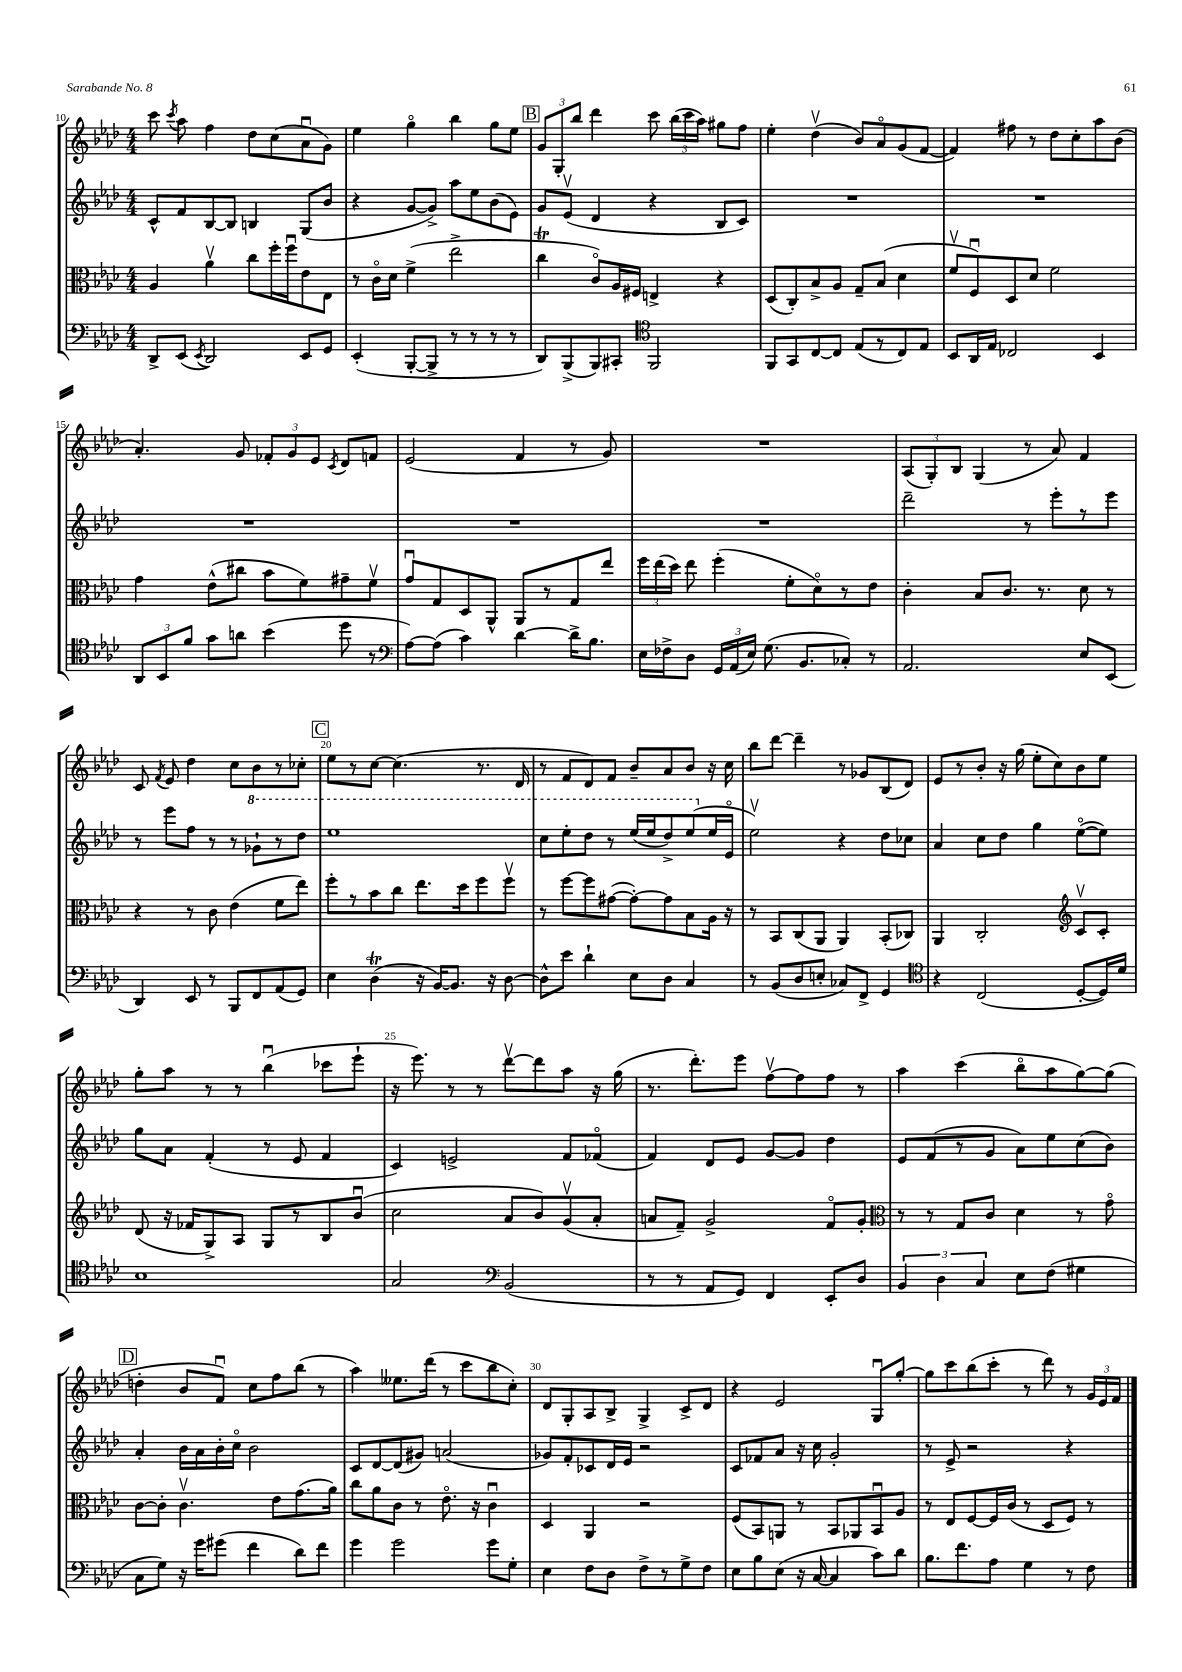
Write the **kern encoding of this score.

**kern	**kern	**kern	**kern
*part4	*part3	*part2	*part1
*staff4	*staff3	*staff2	*staff1
*clefF4	*clefC3	*clefG2	*clefG2
*k[b-e-a-d-]	*k[b-e-a-d-]	*k[b-e-a-d-]	*k[b-e-a-d-]
*M4/4	*M4/4	*M4/4	*M4/4
=10	=10	=10	=10
8DD-^/L	4A-/	8c^^/L	8ccc\
.	.	.	8qccc/
(8EE-/J	.	8f/	8aa-\
8qEE-/	.	.	.
2DD-/)	4a-v\	[8B-/	4ff\
.	.	8B-/J]	.
.	8cc\L	4Bn/	8dd-\L
.	16ff'\L	.	(8cc\
.	16ffu\J	.	.
8EE-/L	8e-\	(8G/L	8a-u\
8GG/J	8E-\J	8b-/J	8g\J)
=11	=11	=11	=11
(4EE-'/	8r	4r	4ee-\
.	16c\LL	.	.
.	16d-\JJ	.	.
[8BBB-'/L	(4f^\	[8g/L	4gg\
8BBB-^/J]	.	8g^/J])	.
8r	2ee-^\	8aa-\L	4bb-\
8r	.	8ee-\	.
8r	.	(8b-\	8gg\L
8r	.	8e-\J)	8ee-\J
!!LO:REH:place=s1:t=B
=12	=12	=12	=12
8DD-/L)	4cct\	8g/L	12g/L
.	.	.	12G'/
(8BBB-^/	.	(8e-v/J	.
.	.	.	12bb-/J
8BBB-/)	8c/L)	4d-/	4ddd-\
8CC#X'/J	16A-/L	.	.
.	16F#X/JJ	.	.
*clefC4	*	*	*
2FF/	4En^/	4r	8ccc\
.	.	.	(24bb-\LL
.	.	.	24ccc\
.	.	.	24aa-\JJ)
.	4r	8B-/L	8gg#X\L
.	.	8c/J)	8ff\J
=13	=13	=13	=13
8FF/L	(8D-/L	1r	4ee-'\
8GG/	8C'/)	.	.
[8C/	8B-^/	.	(4dd-v\
8C/J]	8A-/J	.	.
(8E-/L	8G~/L	.	8b-/L)
8r	(8B-/J	.	8a-/
8C/)	4d-\	.	(8g/
8E-/J	.	.	[8f/J
=14	=14	=14	=14
8BB-/L	8fv/L	1r	4f/])
16AA-/L	8Fu/)	.	.
16E-/JJ	.	.	.
2C-X/	8D-/	.	8ff#X\
.	8d-/J	.	8r
.	2f\	.	8dd-\L
.	.	.	8cc'\
4BB-/	.	.	8aa-\
.	.	.	(8b-\J
!!LO:LB:g=z
=15	=15	=15	=15
12AA-/L	4g\	1r	4.a-'/)
12BB-/	.	.	.
12f/J	.	.	.
8g\L	(8e-^^\L	.	.
8an\J	8cc#X\J	.	8g/
(4b-\	8b-\L	.	12f-X'/L
.	.	.	12g/
.	8f\)	.	.
.	.	.	12e-/J
.	.	.	8qc/
8dd-\	8g#X~\	.	8d-/L
8r	8fv\J	.	8fn/J
=16	=16	=16	=16
*clefF4	*	*	*
[8A-\L)	8gu/L	1r	(2e-/
(8A-\J]	8G/	.	.
4c\)	8D-/	.	.
.	8AA-^^/J	.	.
[4d-\	8AA-/L	.	4f/
.	8r	.	.
16d-^\KL]	8G/	.	8r
8.B-\J	.	.	.
.	8ee-/J	.	8g/)
=17	=17	=17	=17
16E-\LL	24ff\LL	1r	1r
.	(24ee-\	.	.
16F-X^\J	.	.	.
.	24dd-\JJ)	.	.
8D-\J	8ee-\	.	.
24GG/LL	(4ff'\	.	.
(24AA-/	.	.	.
24E-/JJ)	.	.	.
(8.G\	.	.	.
.	8f'\L	.	.
8.BB-/L	.	.	.
.	8d-\)	.	.
8C-X'/J)	8r	.	.
8r	8e-\J	.	.
=18	=18	=18	=18
2.AA-/	4c'\	2ddd-~\	(12A-/L
.	.	.	12G'/)
.	.	.	12B-/J
.	8B-/L	.	(4G/
.	8.c/J	.	.
.	.	8r	8r
.	8.r	.	.
.	.	8eee-'\L	8a-/)
8E-/L	8d-\	8r	4f/
(8EE-/J	8r	8eee-\J	.
!!LO:LB:g=z
=19	=19	=19	=19
4DD-/)	4r	8r	8c/
.	.	.	8qf/
.	.	8eee-\L	8e-/
8EE-/	8r	8ff\J	4dd-\
8r	8c\	8r	.
8BBB-/L	(4e-\	8r	8cc\L
*	*	*8va	*
8FF/	.	8gg-X`\L	8b-\
(8AA-/	8f\L	8r	8r
8GG/J)	8ee-\J)	8ddd-\J	8cc-X'\J
!!LO:REH:place=s1:t=C
=20	=20	=20	=20
4E-\	8ff'\L	1eee-	8ee-\L
.	8r	.	8r
(4D-T\	8b-\	.	[8cc\J
.	8cc\J	.	(4.cc\]
16r	8.ee-\L	.	.
[16BB-/KL)	.	.	.
8.BB-/J]	.	.	.
.	16dd-\k	.	.
.	8ff\	.	8.r
16r	.	.	.
[8D-\	8ffv\J	.	.
.	.	.	16d-/
=21	=21	=21	=21
8D-^^\L]	8r	8ccc\L	8r
8e-\J	[8ff\L	8eee-'\	8f/L
4d-`\	8ff\]	8ddd-\J	8d-/)
.	([8g#X\J	8r	8f/J
8E-\L	8g#'\L_)	(16eee-/LL	8b-~/L
.	.	16eee-/J	.
8D-\J	8g#\]	8ddd-^/)	8a-/
4C/	8B-\	(8eee-/	8b-/J
*	*	*X8va	*
.	16A-\Jk	16ee-/L	16r
.	16r	16e-/JJ	16cc\
=22	=22	=22	=22
8r	8r	2ee-v\)	8bb-\L
(8BB-/L	8BB-/L	.	[8ddd-\J
8D-/	(8C/	.	4ddd-~\]
8En'/J	8AA-/J	.	.
8C-X/L)	4AA-/)	4r	8r
8FF^/J	.	.	8g-X/L
4GG/	(8BB-'/L	8dd-\L	(8B-/
.	8C-X/J)	8cc-X\J	8d-/J)
=23	=23	=23	=23
*clefC4	*	*	*
4r	4AA-/	4a-/	8e-/L
.	.	.	8r
(2C/	2C'/	8cc\L	8b-'/J
.	.	8dd-\J	16r
.	.	.	(16gg\
.	.	4gg\	8ee-'\L
.	.	.	8cc\)
*	*clefG2	*	*
[8D-'/L	8cv/L	([8ee-\L	8b-\
16D-/L])	8c'/J	8ee-\J])	8ee-\J
16d-/JJ	.	.	.
!!LO:LB:g=z
=24	=24	=24	=24
1B-	(8d-/	8gg\L	8gg'\L
.	16r	8a-\J	8aa-\J
.	16f-X/KL	.	.
.	8G^/)	(4f'/	8r
.	8A-/J	.	8r
.	8G/L	8r	(4bb-u\
.	8r	8e-/	.
.	8B-/	4f/	8ccc-X\L
.	(8b-u/J	.	8eee-`\J
=25	=25	=25	=25
2G/	2cc\	4c/)	16r
.	.	.	8.eee-\)
.	.	2en^/	8r
.	.	.	8r
*clefF4	*	*	*
(2BB-/	8a-/L	.	[8ddd-v\L
.	8b-/)	.	8ddd-\]
.	(8gv/	8f/L	8aa-\J
.	8a-'/J	(8f-X/J	16r
.	.	.	(16gg\
=26	=26	=26	=26
8r	8an/L	4f/)	8.r
8r	8f~/J)	.	.
.	.	.	8.ddd-'\L)
8AA-/L	2g^/	8d-/L	.
8GG/J)	.	8e-/J	8eee-\J
4FF/	.	[8g/L	[8ffv\L
.	.	8g/J]	8ff\]
8EE-'/L	8f/L	4dd-\	8ff\J
8D-/J	8g'/J	.	8r
=27	=27	=27	=27
*	*clefC3	*	*
6BB-/	8r	8e-/L	4aa-\
.	8r	(8f/	.
6D-\	.	.	.
.	8G/L	8r	(4ccc\
6C/	.	.	.
.	8c/J	8g/J	.
8E-\L	4d-\	8a-\L)	8bb-\L
(8F\J	.	8ee-\	8aa-\
4G#X\	8r	(8cc\	[8gg\)
.	8g\	8b-\J)	(8gg\J]
!!LO:LB:g=z
!!LO:REH:place=s1:t=D
=28	=28	=28	=28
8C\L	[8c\L	4a-'/	4ddn'\
8G\J)	8c'\J]	.	.
16r	4.cv\	16b-\LL	8b-/L
16g\KL	.	16a-\	.
(8g#X\J	.	16b-'\	8fu/J)
.	.	16cc\JJ	.
4f\	.	2b-\	8cc\L
.	8e-\L	.	8ff\
8d-\L)	(8.g\	.	(8bb-\J
8f\J	.	.	8r
.	16a-\Jk)	.	.
=29	=29	=29	=29
4g\	8cc\L	8c/L	4aa-\)
.	8a-\	[8d-/	.
2g\	8c\J	(8d-/]	8.ee--X\L
.	8r	8g#X/J)	.
.	.	.	(16ddd-\Jk
.	8.e-\	(2an/	8r
.	.	.	8ccc\L
.	16r	.	.
8g\L	4cu\	.	8bb-\
8G'\J	.	.	8cc'\J)
=30	=30	=30	=30
4E-\	4D-/	8g-X/L)	8d-/L
.	.	8f'/	8G'/
8F\L	4AA-/	8c-X/	8A-/
8D-\J	.	16d-/L	8B-^/J
.	.	16e-/JJ	.
8F^\L	2r	2r	4G^/
8r	.	.	.
8G^\	.	.	8c^/L
8F\J	.	.	8d-/J
=31	=31	=31	=31
8E-\L	(8F/L	8c/L	4r
8B-\	8BB-/)	8f-X/	.
(8E-\J	8AAn/J	8a-/J	2e-/
16r	8r	16r	.
[16C/	.	16cc\	.
4C/]	8BB-/L	2g'/	.
.	8AA-X/	.	.
8c\L)	8BB-u/	.	8Gu/L
8d-\J	8A-/J	.	[8gg'/J
=32	=32	=32	=32
8.B-\L	8r	8r	8gg\L]
.	8E-/L	8e-^/	8ccc\
8.f\	.	.	.
.	[8F/	2r	(8bb-\
8A-\J	16F/L]	.	8ccc'\J
.	(16c/JJ	.	.
4G\	8r	.	8r
.	8D-/L	.	8ddd-\)
8r	8F/J)	4r	8r
8F\	8r	.	24g/LL
.	.	.	24e-/
.	.	.	24f/JJ
==	==	==	==
*-	*-	*-	*-
